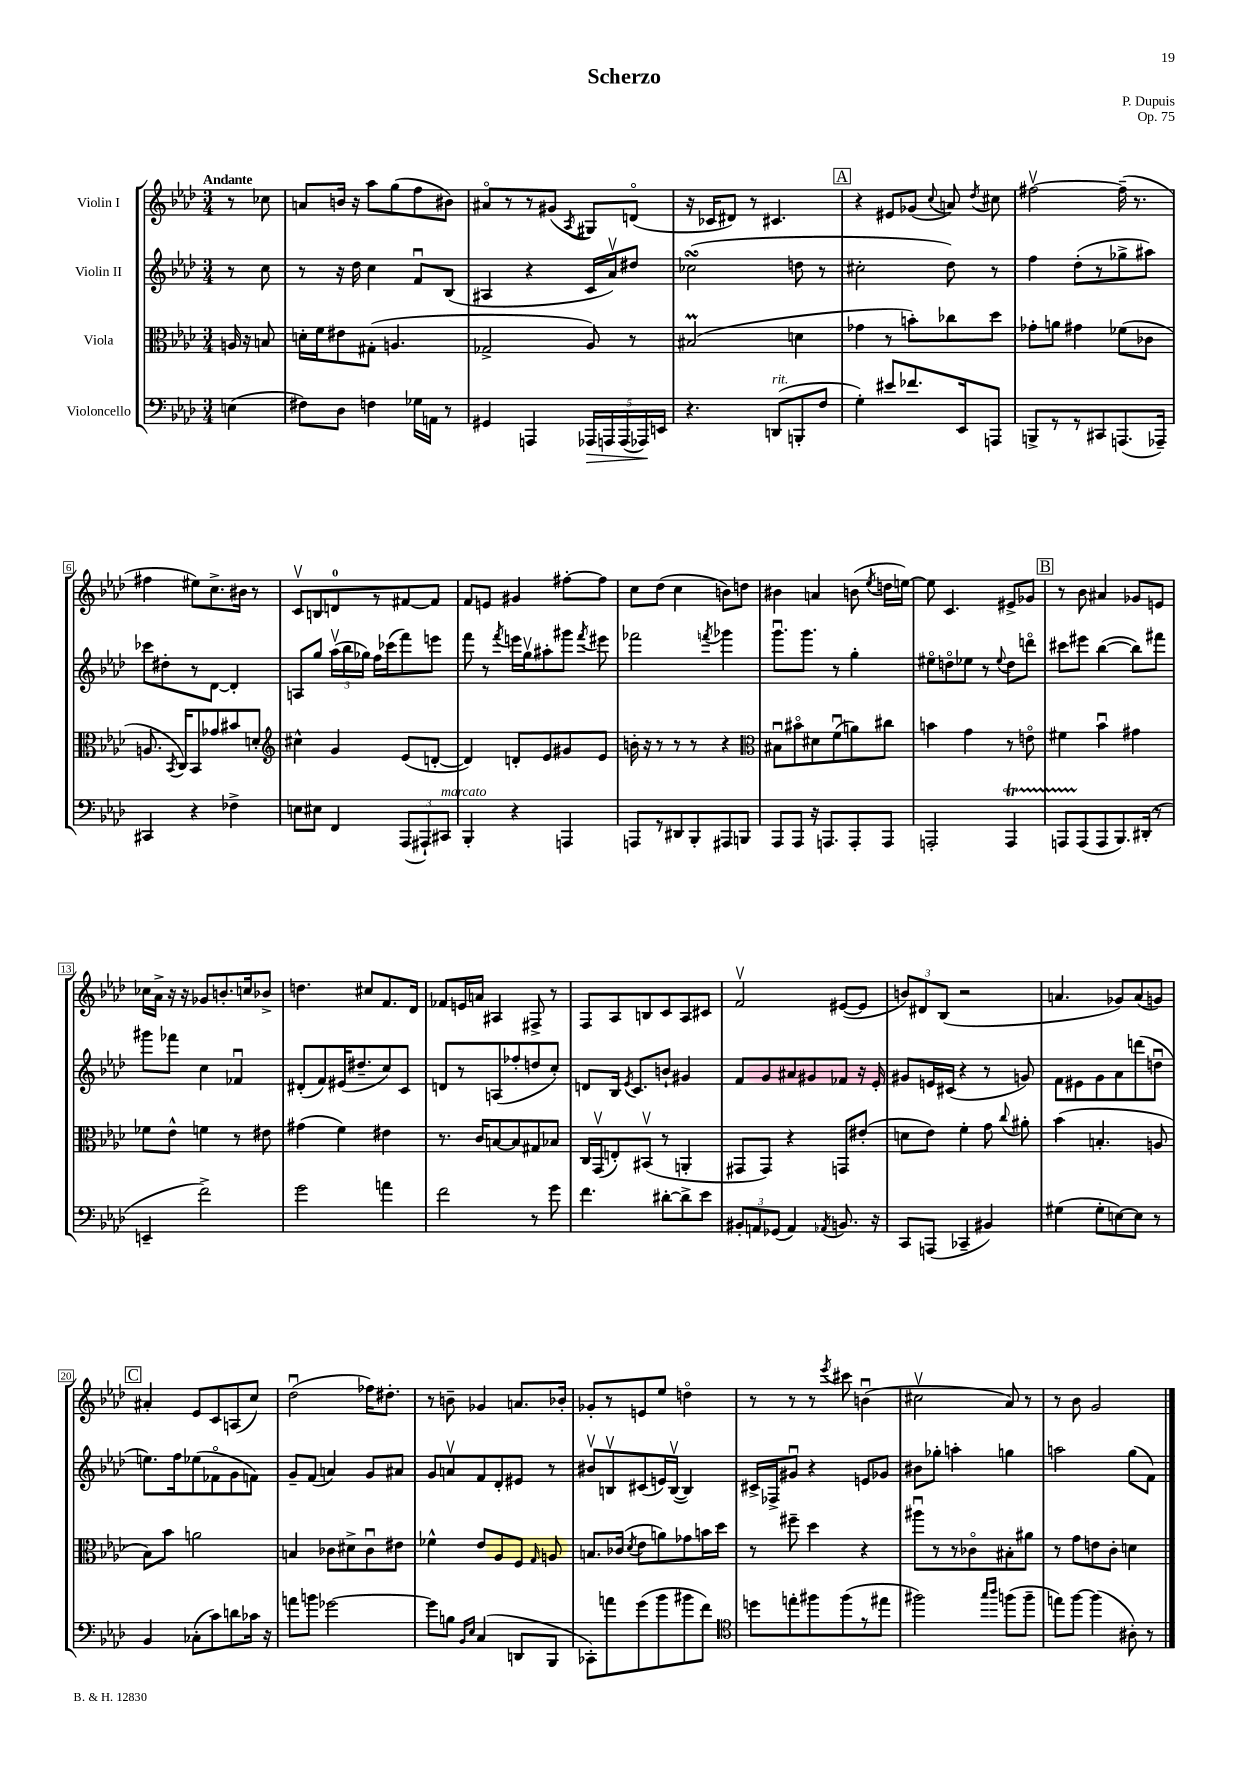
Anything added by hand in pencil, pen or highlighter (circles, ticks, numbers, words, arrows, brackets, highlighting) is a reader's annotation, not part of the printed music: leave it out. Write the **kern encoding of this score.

**kern	**kern	**kern	**kern
*staff4	*staff3	*staff2	*staff1
*clefF4	*clefC3	*clefG2	*clefG2
*k[b-e-a-d-]	*k[b-e-a-d-]	*k[b-e-a-d-]	*k[b-e-a-d-]
*M3/4	*M3/4	*M3/4	*M3/4
(4E	16A	8r	8r
.	16r	.	.
.	8B	8cc	8cc-
=	=	=	=
8F#)	16d'	8r	8a
.	16f	.	.
8D-	8e#	16r	16b
.	.	16dd-	16r
4F	(8G#'	4cc	8aa-
.	4.A	.	(8gg
16G-	.	8fu	8ff
16AA	.	.	.
8r	.	(8B-	8b#)
=	=	=	=
4GG#	2G-^	4A#	8a#o
.	.	.	8r
4AAA	.	4r	8r
.	.	.	(8g#
.	.	.	8qA-
20AAA-	8A-)	16c	8G#)
20AAA	.	.	.
.	.	16a-v)	.
(20AAA	.	.	.
.	8r	8dd#	(8do
20AAA-)	.	.	.
20EE	.	.	.
=	=	=	=
4.r	(2B#	(2cc-	16r
.	.	.	16c-
.	.	.	8d#)
.	.	.	8r
(8DD	.	.	4.c#
8BBB'	4d	8dd	.
8F	.	8r	.
=	=	=	=
4G')	4g-	2cc#'	4r
8e#	8r	.	8e#
8.f-	8b')	.	(8g-
.	.	.	8qqcc
.	8cc-	8dd-)	8a)
16EE-	.	.	.
.	.	.	8qdd-
8AAA	8dd-	8r	8cc#
=	=	=	=
8BBB^	8g-'	4ff	[2ff#v
8r	8a	.	.
8r	4g#	(8dd-'	.
8CC#	.	8r	.
(8.AAA	(8f-	8gg-^	(16ff#~]
.	.	.	8.r
.	8c-	8aa#)	.
16AAA-~)	.	.	.
=	=	=	=
4CC#	8.A	8ccc-	4ff#
.	.	8dd#'	.
.	8qBB-	.	.
.	16C)	.	.
4r	8BB-	8r	8ee#)
.	8g-	[8d-	8.cc^
4F-^	8b#	4d-']	.
.	.	.	16b#
.	8d'	.	8r
=	=	=	=
*	*clefG2	*	*
8E	4cc#^^	8A	8cv
8E#	.	8gg	8B
4FF	4g	(24aa-v	8d
.	.	24bb-	.
.	.	24gg-)	.
.	.	16ff	8r
.	.	(16ccc-	.
(12AAA-	(8e-	8fff)	[8f#
12AAA#`)	.	.	.
.	[8d'	8eee	8f#]
12CC#	.	.	.
=	=	=	=
4BBB-'	4d])	8fff	8f
.	.	8r	8e
.	.	8qfff	.
4r	8d'	16eee	4g#
.	.	16ggv	.
.	8e-	8aa#'	.
4AAA	8g#	8ggg#	[8ff#'
.	.	8qfff	.
.	8e-	8eee#	8ff#]
=	=	=	=
8AAA	16b'	2fff-	8cc
.	16r	.	.
8r	8r	.	(8dd-
8DD#	8r	.	4cc
8BBB-'	8r	.	.
.	.	8qfff	.
8AAA#	4r	4ggg-	8b)
8BBB	.	.	8dd
=	=	=	=
*	*clefC3	*	*
8AAA-	8B#u	8.gggu	4b#
8AAA-	8b#o	.	.
.	.	8.ggg	.
16r	8d#	.	4a
8.AAA	.	.	.
.	(8fu	8r	.
8AAA'	8a)	4gg'	(8b
.	.	.	8qee-
8AAA	8cc#	.	16dd
.	.	.	[16ee)
=	=	=	=
2AAA'	4b	8ee#o	8ee]
.	.	8ddo	4.c
.	4g	8ee-	.
.	.	8r	.
.	.	8qqee-	.
4AAA	8r	8dd	8e#^
.	8eo	8dddo	8g-
=	=	=	=
8AAA	4f#	8ccc#	8r
(8AAA	.	8eee#	8b-
8AAA	4b-u	([4bb-	4a#
8.BBB-)	.	.	.
.	4g#	8bb-])	8g-
(16DD#'	.	.	.
8r	.	8fff#	8e
=	=	=	=
4EE~	8f-	8ggg#	16cc-
.	.	.	16a-^
.	8e-^^	8fff-	16r
.	.	.	16r
2f^)	4f	4cc	8g-
.	.	.	8.b'
.	8r	4f-u	.
.	.	.	16cc
.	8e#	.	8b-^
=	=	=	=
2g	(4g#	(8d#'	4.dd
.	.	8f)	.
.	4f)	(16e#	.
.	.	8.dd#~	.
.	.	.	8cc#
4a	4e#	8cc)	8.f
.	.	8c	.
.	.	.	16d-
=	=	=	=
2f	8.r	8d	8f-
.	.	8r	16e
.	16c	.	16a
.	[8B	(8A	4A#
.	8B]	8ff-'	.
8r	8G#	8dd	8F#^
8g	8B-	8cc')	8r
=	=	=	=
4.f	16C	8d	8F
.	(16GGv	.	.
.	8E')	16B-	8A-
.	.	8qe-	.
.	.	8.c	.
.	(8BB#v	.	8B
[8d#'	8r	8b`	8c
8d#^]	4AA'	4g#	8A-
8e-	.	.	8c#
=	=	=	=
12BB#'	8GG#	8f	2fv
12AA	.	.	.
.	8GG#)	8g	.
(12GG-	.	.	.
4AA)	4r	8a#	.
.	.	8g#	.
8qAA-	.	.	.
8.BB	8GG	8f-	([8e#
.	(8e#'	16r	8e#]
16r	.	16e-'	.
=	=	=	=
8CC	8d	8g#	12b)
.	.	.	12d#
(8AAA	8e-)	16e	.
.	.	.	(12B-
.	.	(16c#	.
4CC-~	4f'	4r	2r
4BB#)	8g	8r	.
.	8qqcc	.	.
.	8a#'	8g)	.
=	=	=	=
(4G#	(4b-	8f	4.a
.	.	8e#	.
8G#'	4.B'	8g	.
[8E)	.	8a-	8g-)
8E]	.	(8ddd	(8a
8r	8A	8ddu	8g)
=	=	=	=
4BB-	8B-)	8.ee)	4a#'
.	8b-	.	.
.	.	16ff	.
(8C-'	2a	(8ee-	8e-
8c)	.	8f-o	8c
8d	.	8g	(8A
16c-	.	8f)	8cc)
16r	.	.	.
=	=	=	=
8a	4B	8g~	(2dd-u
8b	.	(8f	.
[2g-	8c-	4a)	.
.	8d#^	.	.
.	8c-u	8g	16ff-)
.	.	.	8.dd#'
.	8e#	8a#	.
=	=	=	=
8g-]	4f-^^	8g	8r
8B	.	8av	8b~
16qqBB-	.	.	.
16qqE-	.	.	.
(4C	8e-	8f	4g-
.	8A-	8d-'	.
8DD	8F	8e#	8.a
.	16qqG	.	.
8BBB-	8A	8r	.
.	.	.	16b-'
=	=	=	=
8CC-')	8.B	8b#v	8g-'
8a	.	8Bv	8r
.	(16c-	.	.
.	8qd-	.	.
(8g	8e-	(8c#	8e
8b-	8a)	16e)	8ee-
.	.	([16Bv	.
8b#	8g-	4B])	4ddo
8f)	16b	.	.
.	16dd-	.	.
=	=	=	=
*clefC4	*	*	*
8dd	8r	16c#^	8r
.	.	16F-^	.
8ee'	8ff#~	8g#u	8r
8ff#	4dd-	4r	8r
.	.	.	8qeee-
(8ff#	.	.	8ccc#
8r	4r	8e	(4bu
8ee#	.	8g-	.
=	=	=	=
2ff#)	8aa#u	8b#	2cc#v
.	8r	8gg-'	.
.	8r	4aa'	.
.	8c-o	.	.
16qqgg	.	.	.
16qqaa-	.	.	.
(8ff	8B#'	4gg	8a-)
8ff~	8a#	.	8r
=	=	=	=
8ee)	8r	2aa	8r
[8ff	8g	.	8b-
(4ff]	8e	.	2g
.	8c'	.	.
8A#')	4d	(8gg	.
8r	.	8f)	.
==	==	==	==
*-	*-	*-	*-
